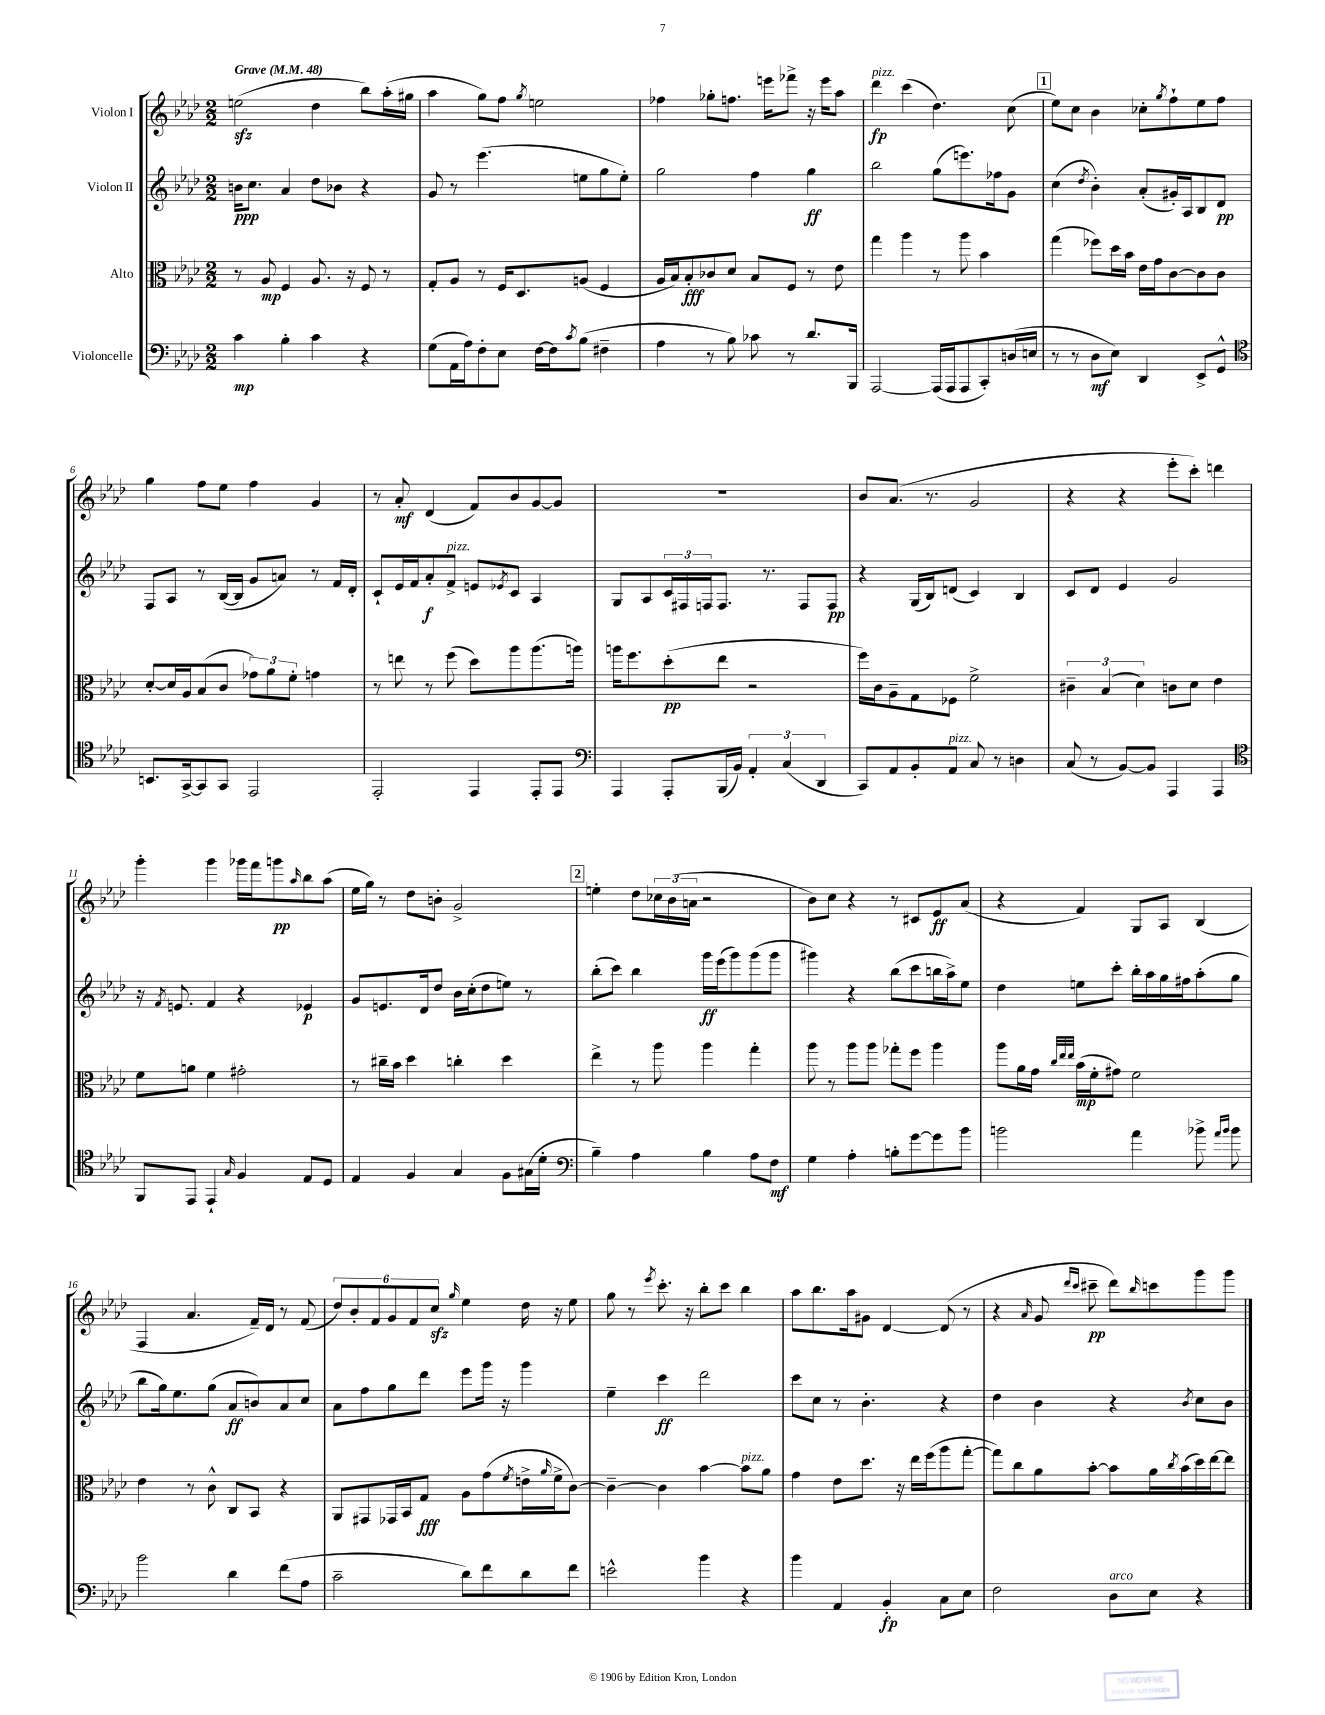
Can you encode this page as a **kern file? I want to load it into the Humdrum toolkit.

**kern	**kern	**kern	**kern
*staff4	*staff3	*staff2	*staff1
*clefF4	*clefC3	*clefG2	*clefG2
*k[b-e-a-d-]	*k[b-e-a-d-]	*k[b-e-a-d-]	*k[b-e-a-d-]
*M2/2	*M2/2	*M2/2	*M2/2
*MM48	*MM48	*MM48	*MM48
4c\	8r	16b\LK	(2ee\
.	.	8.cc\J	.
.	8A-/	.	.
4B-'\	4F/	4a-/	.
4c\	8.A-/	8dd-\L	4dd-\
.	.	8b-\J	.
.	16r	.	.
4r	8F/	4r	8bb-\L)
.	8r	.	(16aa-'\L
.	.	.	16gg#\JJ
=	=	=	=
(8G\L	8G'/L	8g/	4aa-\
16AA-\L	8A-/J	8r	.
16A-\J)	.	.	.
8F'\	8r	(4.eee-\	8gg\L)
8E-\J	16F/LK	.	8ff\J
.	8.D-/	.	.
.	.	.	8qgg/
[16F\LL	.	.	2ee\
16F\]J	.	.	.
8qc/	.	.	.
(8B-\J	(8A/J	8ee\L	.
4F#~\	4F/	8gg\	.
.	.	8ee'\J)	.
=	=	=	=
4A-\	16A-/LL	2gg\	4ff-\
.	16B-/J)	.	.
.	8B-'/	.	.
8r	8c-/	.	8gg-'\L
8B-\)	8d-/J	.	8.ff\J
8c-\	8B-/L	4ff\	.
.	.	.	16eee\LK
8r	8F/J	.	8fff-^\J
8.d-/L	8r	4gg\	16r
.	.	.	16eee\LK
.	8e-\	.	8aa-\J
16BBB-/Jk	.	.	.
=	=	=	=
[2AAA-/	4gg\	2bb-\	4ddd-\
.	4aa-\	.	(4ccc\
(16AAA-/]LL	8r	(8gg\L	4.dd-\)
16AAA-/J	.	.	.
8AAA-/	8aa-\	8.eee\)	.
8CC'/)	4b-\	.	.
.	.	16ff-\k	.
(16D/L	.	8g\J	(8cc\
16E/JJ	.	.	.
=	=	=	=
8r	(4gg\	(4cc\	8ee-\L)
8r	.	.	8cc\J
.	.	8qdd-/	.
8D-\L	8ff-\L)	4b-'\)	4b-\
8E-\J)	16dd-\L	.	.
.	16b-\JJ	.	.
4DD-/	16e-\LL	(8a-'/L	8cc-'\L
.	16g\J	.	.
.	.	.	8qgg/
.	[8c\	16g#'/L)	8ff`\
.	.	16A-/J	.
8EE-^/L	8c\]	8B-/	8ee-\
8GG^^/J	8c\J	8d-/J	8ff\J
=	=	=	=
*clefC4	*	*	*
8.BB/L	[8d-'/L	8F/L	4gg\
.	16d-/]L	8A-/J	.
[16GG^/k	16A-/J	.	.
8GG/]	(8B-/	8r	8ff\L
8GG/J	8c/J	([16B-/LL	8ee-\J
.	.	16B-/]JJ	.
2EE-/	12g-\L)	8g/L	4ff\
.	12a-\	.	.
.	.	8a/J)	.
.	12f'\J	.	.
.	4g\	8r	4g/
.	.	16f/LL	.
.	.	16d-'/JJ	.
=	=	=	=
2EE-'/	8r	8c`/L	8r
.	8ee\	16e-/L	8a-'/
.	.	16f/J	.
.	8r	8a-'/	(4d-/
.	(8ff\	8f^/J	.
4EE-/	8dd-\L)	8e/L	8f/L)
.	.	8qe-/	.
.	8aa-\	8c/J	8b-/
8EE-'/L	(8.aa-\	4A-/	[8g/
8EE-/J	.	.	8g/]J
.	16aa\Jk)	.	.
=	=	=	=
*clefF4	*	*	*
4AAA-/	16aa\LK	8G/L	1r
.	8.ff\	.	.
.	.	8A-/	.
8AAA-'/L	(8dd-'\	24c/L	.
.	.	24F#/	.
.	.	24F/J	.
(16BBB-/L	8ee-\J	8.F/J	.
16BB-/JJ)	.	.	.
6AA-'/	2r	.	.
.	.	8.r	.
(6C/	.	.	.
.	.	8F/L	.
6DD-/	.	.	.
.	.	8F/J	.
=	=	=	=
8CC/L)	16ff\LL)	4r	8b-/L
.	16c\J	.	.
8AA-/	8A-~\	.	(8.a-/J
8BB-'/	8G\	(16G/LL	.
.	.	16B-/J)	8.r
8AA-/J	8F-\J	(8d/J	.
8C/	2f^\	4c/)	2g/
8r	.	.	.
4D\	.	4B-/	.
=	=	=	=
(8C/	6c#~\	8c/L	4r
8r	.	8d-/J	.
.	(6B-/	.	.
[8BB-/L)	.	4e-/	4r
.	6d-\)	.	.
8BB-/]J	.	.	.
4AAA-/	8c\L	2g/	8eee-'\L
.	8d-\J	.	8ccc'\J)
4AAA-/	4e-\	.	4ddd\
=	=	=	=
*clefC4	*	*	*
8FF/L	8f\L	16r	4ggg'\
.	.	8qf/	.
.	.	8.e/	.
8EE-/J	8a\J	.	.
4EE-`/	4f\	4f/	4ggg\
16qqG/	.	.	.
4F/	2g#'\	4r	16ggg-\LL
.	.	.	16fff\J
.	.	.	8ggg\
.	.	.	16qqaa-/
8E-/L	.	4e-/	8bb-\
8D-/J	.	.	(8aa-\J
=	=	=	=
4E-/	8r	8g/L	16ee-\LL
.	.	.	16gg\JJ)
.	16cc#~\LL	8.e/	8r
.	16b-\JJ	.	.
4F/	4dd-\	.	8dd-\L
.	.	16d-/k	.
.	.	8dd-/J	8b'\J
4G/	4cc'\	16b-\LL	2g^/
.	.	(16cc'\J	.
.	.	8dd-\	.
8F\L	4dd-\	8ee\J)	.
(16G#\L	.	8r	.
16d-'\JJ	.	.	.
=	=	=	=
*clefF4	*	*	*
4B-~\)	4ee-^\	(8bb-'\L	4ee'\
.	.	8ccc\J)	.
4A-\	8r	4bb-\	8dd-\L
.	8aa-\	.	24cc-\L
.	.	.	(24b-\
.	.	.	24a\JJ
4B-\	4aa-\	16ggg\LL	2r
.	.	(16eee-\J	.
.	.	8ggg\)	.
8A-\L	4gg'\	(8ggg\	.
8F\J	.	8ggg\J	.
=	=	=	=
4G\	8aa-\	4ggg#\)	8b-\L)
.	8r	.	8cc\J
4A-'\	8aa-\L	4r	4r
.	8aa-\J	.	.
8B'\L	8gg-'\L	(8bb-\L	8r
[8g\	8ff\J	8ccc\	8c#/L
8g\]	4aa-\	16bb\L	8e-/
.	.	16aa-^\J)	.
8b-\J	.	8ee-\J	(8a-/J
=	=	=	=
2b\	8aa-\L	4dd-\	4r
.	16a-\L	.	.
.	16g\JJ	.	.
.	32qqcc/LLL	.	.
.	32qqee-/	.	.
.	32qqee-/JJJ	.	.
.	(16b-\LL	8ee\L	4f/)
.	16f'\J	.	.
.	8g#\J)	8ccc'\J	.
4a-\	2f\	16bb-'\LL	8G/L
.	.	16aa-\	.
.	.	16gg\	8A-/J
.	.	16ff#\J	.
8b-^\	.	(8aa-'\	(4B-/
16qqa-/LL	.	.	.
16qqb-/JJ	.	.	.
8b-\	.	8gg\J	.
=	=	=	=
2b-\	4e-\	8bb-\L	4F/
.	.	16gg\k)	.
.	.	8.ee-\	.
.	8r	.	4.a-/
.	8c^^\	(8gg\J	.
4d-\	8C/L	8a-/L	.
.	8BB-/J	8b/)	16f~/LL)
.	.	.	16d-/JJ
(8f\L	4r	8a-/	8r
8A-\J	.	8cc/J	(8f/
=	=	=	=
2c~\	8AA-/L	8a-\L	12dd-/L)
.	.	.	12b-'/
.	8GG#/	8ff\	.
.	.	.	12f/
.	16GG-/L	8gg\	12g/
.	16BB-/J	.	.
.	.	.	12f/
.	8G/J	8ddd-\J	.
.	.	.	12cc/J
.	.	.	16qqgg/
8d-\L)	8A-\L	8eee-\L	4ee-\
8f\	(8g\	16ggg\Jk	.
.	.	16r	.
.	8qf/	.	.
8d-\	16e^\L	4ggg\	16dd-\
.	16qqa-/	.	.
.	16f^\J	.	16r
8f\J	[8c\J)	.	8ee-\
=	=	=	=
2e^^\	4c~\_	4ee-~\	8gg\
.	.	.	8r
.	.	.	8qeee-/
.	4c\]	4ccc\	8.ccc'\
.	.	.	16r
4b-\	[4b-\	2ddd-\	8bb-'\L
.	.	.	8ccc\J
4r	8b-\]L	.	4bb-\
.	8a-\J	.	.
=	=	=	=
4b-\	4g\	8ccc\L	8aa-\L
.	.	8cc\J	8.bb-\
4AA-/	8e-\L	8r	.
.	.	.	16aa-\k
.	8.dd-\J	4.b-'\	8g#\J
4BB-'/	.	.	[4d-/
.	16r	.	.
.	16ee-\LL	.	.
.	(16ff\J	.	.
8C\L	8aa-\	4r	(8d-/]
8E-\J	[8gg'\J	.	8r
=	=	=	=
2F\	8gg\]L)	4dd-\	4r
.	8cc\	.	.
.	.	.	16qqa-/
.	8a-\	4b-\	8g/
.	.	.	16qqddd-/LL
.	.	.	16qqccc/JJ
.	[8b-'\J	.	8ccc#~\
8D-\L	8b-\]L	4r	8ddd-\L)
.	.	.	16qqbb-/
8E-\J	16a-\L	.	8ccc\
.	8qcc/	.	.
.	(16b-\	.	.
.	.	8qb-/	.
4r	16dd-\)	8cc\L	8ggg\
.	[16ee-\J	.	.
.	8ee-\]J	8b-\J	8ggg\J
==	==	==	==
*-	*-	*-	*-
